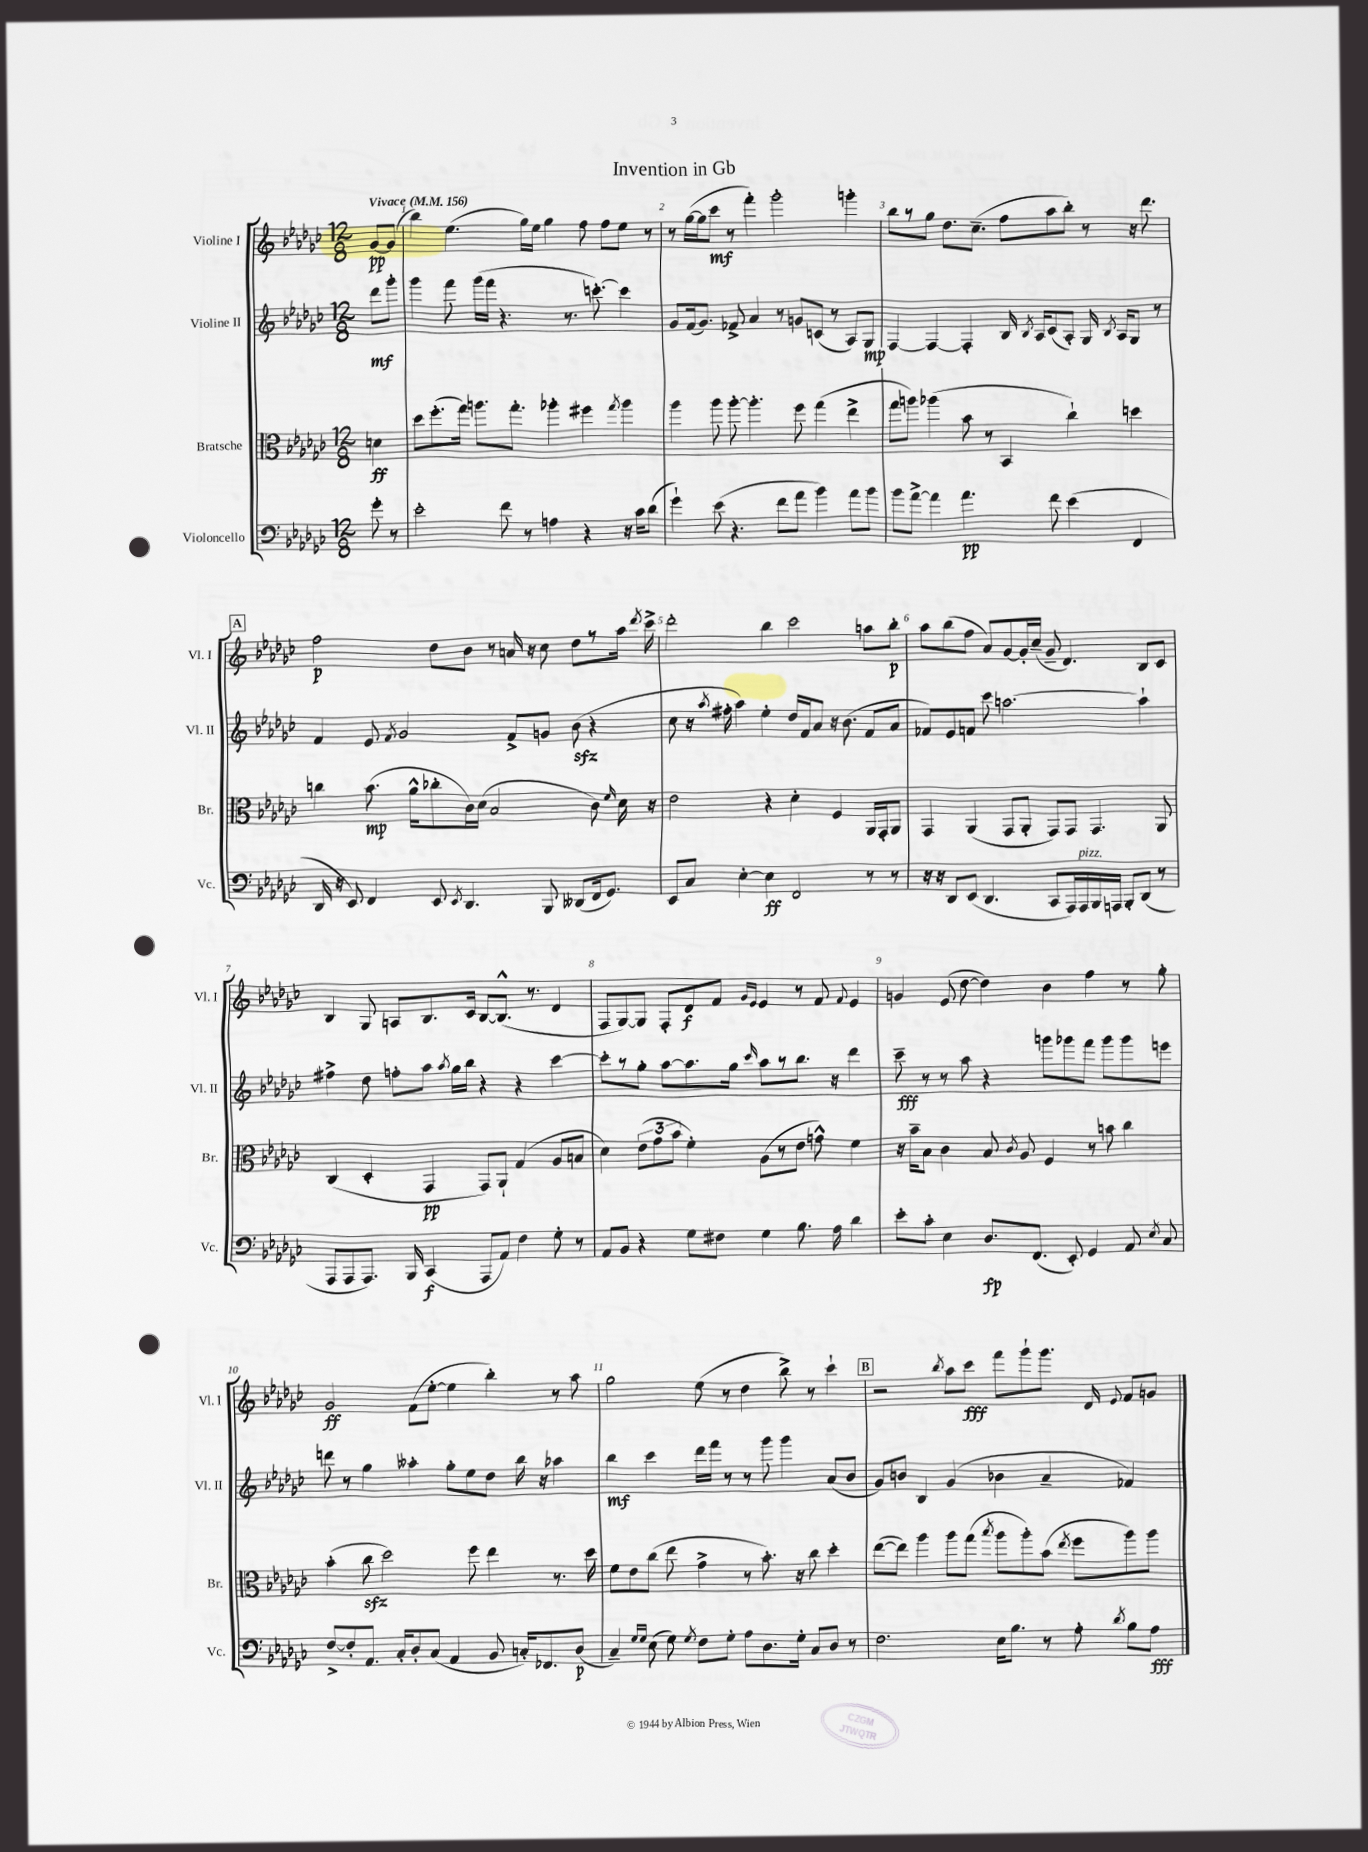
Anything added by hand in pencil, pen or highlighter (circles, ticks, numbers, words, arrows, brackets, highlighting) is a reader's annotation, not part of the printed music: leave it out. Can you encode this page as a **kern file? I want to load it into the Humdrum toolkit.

**kern	**kern	**kern	**kern
*staff4	*staff3	*staff2	*staff1
*clefF4	*clefC3	*clefG2	*clefG2
*k[b-e-a-d-g-c-]	*k[b-e-a-d-g-c-]	*k[b-e-a-d-g-c-]	*k[b-e-a-d-g-c-]
*M12/8	*M12/8	*M12/8	*M12/8
*MM156	*MM156	*MM156	*MM156
8g-'\	4d\	8ddd-\L	[8g-/L
8r	.	8ggg-'\J	(8g-/]J
=	=	=	=
2e-'\	8dd-\L	4ggg-\	4bb-\)
.	(8.ff'\	.	.
.	.	8fff\	(4.ee-\
.	16gg-\Jk)	.	.
.	8.aa\L	(16ggg-\LL	.
.	.	16fff\JJ	.
8f\	.	4.r	.
.	8.gg-'\J	.	.
8r	.	.	16gg-\LL)
.	.	.	16ee-\JJ
4A\	4aa-'\	.	4gg-\
.	.	8.r	.
4r	4ff#\	.	8ff\
.	.	[8.ccc'\)	.
.	.	.	8ff\L
.	8qgg-/	.	.
16r	4aa-\	4ccc\]	8ee-\J
16c-\LK	.	.	.
(8d-\J	.	.	8r
=	=	=	=
4g-`\)	4aa-\	8g-/L	8r
.	.	(16f/k	([16gg-\LL
.	.	8.g-/J)	16gg-\]J
(8e-\	8aa-\	.	8ccc-\J
4.r	[8aa-'\	8f-^/	8r
.	4.aa-'\]	4a-/	4fff'\)
8f\L	.	8r	2ggg-'\
8a-\J	8ff\	8g/L	.
4b-\)	(4gg-\	(8c/J	.
.	.	8r	.
8a-\L	4ee-^\	8A-/L)	4ggg'\
8b-\J	.	8G-/J	.
=	=	=	=
8b-\L	8gg-\L	[4F/	8bb-\L
[8a-^\J	8aa\J)	.	8r
4a-\]	(4aa-\	4F/_	8gg-\J
.	.	.	8.dd-\L
4.a-\	8b-\	4F'/]	.
.	.	.	(8.cc-~\J
.	8r	.	.
.	4BB-/	16B-/	8ff\L
.	.	8qB-/	.
.	.	16A-/LK	.
8f\	.	(8c-/	8aa-\
(4e-\	4cc-`\)	8A-'/J)	8bb-'\J)
.	.	16G-/	8r
.	.	8qB-/	.
.	.	16A-/LK	.
4FF/	4dd\	8G-/J	16r
.	.	.	8.ddd-\
.	.	8r	.
=	=	=	=
16DD-/	4cc\	4f/	2ff\
16r	.	.	.
8EE-/)	.	.	.
4FF/	(8.b-\	8e-/	.
.	.	8qf/	.
.	.	2g-/	.
.	16a-^^\LK	.	.
8EE-/	8cc-'\	.	8dd-\L
8qEE-/	.	.	.
4.DD-/	16c-\L)	.	8b-\J
.	(16d-\JJ	.	.
.	2B-/	.	8r
.	.	8f^/L	16a/
.	.	.	16r
8BBB-/	.	8g/J	8cc-\
(8DD--/L	.	(8b-\	8dd-\L
16FF/k	8c-\)	4r	8r
8.GG-/J)	.	.	.
.	16qqf/	.	.
.	16d-\	.	16aa-\Jk
.	.	.	8qddd-/
.	16r	.	16ccc-^\
=	=	=	=
8EE-/L	2e-\	8cc-\	2ddd-'\
8C-/J	.	16r	.
.	.	8qaa-/	.
.	.	16ff#'\	.
[4E-'\	.	4aa-\)	.
4E-\]	4r	4ee-'\	4bb-\
2FF/	4d-'\	16dd-/LL	2ccc-\
.	.	16f/J	.
.	.	8a-/J	.
.	4F/	16r	.
.	.	(8.b-\	.
8r	16AA-/LL	8f/L	8aa\L
.	16GG-'/J	.	.
8r	8AA-/J	8a-/J	8bb-'\J
=	=	=	=
16r	4GG-/	8f-/L)	8aa-\L
16r	.	.	.
8DD-/L	.	8e-/	(8bb-\
(8EE-/J	(4AA-/	8f/J	8ff\J
4.DD-/	.	8ccc-\	8a-/L)
.	8GG-/L	[2.aa\	[8g-/
.	8AA-'/J	.	16g-'/]L
.	.	.	(16cc-~/JJ
8CC-/L	8GG-/L)	.	8g-~/
16AAA-/L)	8GG-/J	.	4.d-/)
16AAA-/	.	.	.
16BBB-/	4.GG-/	.	.
16AAA/JJ	.	.	.
8BBB-'/L	.	.	.
(8DD-/J	.	4aa`\]	8B-/L
8r	8AA-/	.	8c-/J
=	=	=	=
8AAA-/L	(4C-/	4ff#^\	4B-/
8AAA-/	.	.	.
8.AAA-/J)	4D-'/	8dd-\	8G-/
.	.	8ff'\L	8A/L
16BBB-/	.	.	.
(4CC-/	4GG-/	8aa-\J	8.B-/
.	.	8qaa-/	.
.	.	16gg-\LL	.
.	.	16bb-\JJ	16c-/Jk
8AAA-/L	8GG-/L)	4r	[8B-/L
8AA-/J)	8AA-`/J	.	(8.B-^^/]J
4F\	(4G-/	4r	.
.	.	.	8.r
8G-'\	8A-/L	[4ccc-\	4d-/
8r	8B/J	.	.
=	=	=	=
8AA-/L	4d-\)	8ccc-'\]L	8F/L
8BB-/J	.	8r	[8G-/)
4r	(12e-\L	8gg-'\J	8G-/]J
.	12g-\	.	.
.	.	[8aa-\L	8F'/L
.	12b-\J	.	.
8G-\L	4f'\)	8.aa-\]	8d-/
8F#\J	.	.	8f/J
.	.	16gg-\Jk	.
.	.	.	16qqg-/LL
.	.	16qqccc-/	16qqe-/JJ
4G-\	(8A-\L	8aa-\L	4e-/
.	8r	8r	.
8.B-\	8e-\J	8.bb-\J	8r
.	8g^^\)	.	8f/
16A-\	.	16r	.
.	.	.	8qqf/
4d-\	4f\	4ddd-\	4e-/
=	=	=	=
8e-'\L	16r	8ccc-~\	4g/
.	16b-~\LK	.	.
8c-'\J	8B-\J	8r	.
4E-\	4c-\	8r	(8e-/
.	.	8aa-\	[8dd-\
8.D-/L	8B-/	4r	4dd-\])
.	8qc-/	.	.
.	8A-/	.	.
(8.FF/J	.	.	.
.	4F/	8ggg\L	4b-\
8EE-'/)	.	8ggg-\	.
4GG-/	8r	8fff\J	4ff\
.	8b\	8ggg-\L	.
8AA-/	4cc-\	8ggg-\	8r
8qE-/	.	.	.
8C-/	.	8eee\J	8gg-'\
=	=	=	=
[8F^/L	(4b-'\	8ddd\	2g-/
8F'/]	.	8r	.
8.AA-/J	8cc-\	4gg-\	.
.	2dd-\)	.	.
16C-'/LK	.	.	.
8D-'/	.	4aa--'\	(8f\L
(8C-/J	.	.	[8ee-'\J
4AA-/	.	8gg-'\L	4ee-\]
.	8ff\	8ee-\	.
8BB-/	4ee-\	8dd-\J	4bb-'\)
16C'/LK)	.	16bb-\	.
8.FF-/	.	16r	.
.	8.r	4aa-\	8r
(8D-/J	.	.	8aa-\
.	16dd-\	.	.
=	=	=	=
4C-~/)	8f\L	4bb-\	2gg-\
.	8e-\	.	.
16qqG-/LL	.	.	.
16qqG-/JJ	.	.	.
(8E-\	(8cc-\J	4ccc-\	.
8G-\)	8ee-\	.	.
8qG-/	.	.	.
8F\L	4g-^\	16ddd-\LL	(8ee-\
.	.	16fff\JJ	.
8G-'\J	.	8r	8r
8A-\L	8r	8r	4dd-\
8.D-\	8.b-'\)	8ggg-\	.
.	.	4ggg-\	8bb-^\)
16G-'\Jk	16r	.	.
8C-/L	8cc-\	.	8r
8D-/J	4dd-'\	(8a-/L	4ccc-`\
8r	.	8b-/J	.
=	=	=	=
2.F\	([8ee-\L	8g-/L)	2r
.	8ee-\]J)	8b/J	.
.	4aa-\	4B-/	.
.	.	.	8qbb-/
.	8aa-\L	(4g-/	8aa-\L
.	(8gg-\J	.	8ccc-\J
.	8qbb-/	.	.
16E-\LK	8aa-\L	4b-\	8fff\L
8.B-\J	.	.	.
.	8aa-'\)	.	8ggg-`\
8r	(8b-\J	4a-~/	8.ggg-\J
.	8qee-/	.	.
8A-'\	8ff\L	.	.
.	.	.	16d-/
8qd-/	.	.	8qqe-/
8B-\L	8aa-\)	4f-/)	8f/L
8A-\J	8aa-\J	.	8g/J
==	==	==	==
*-	*-	*-	*-
